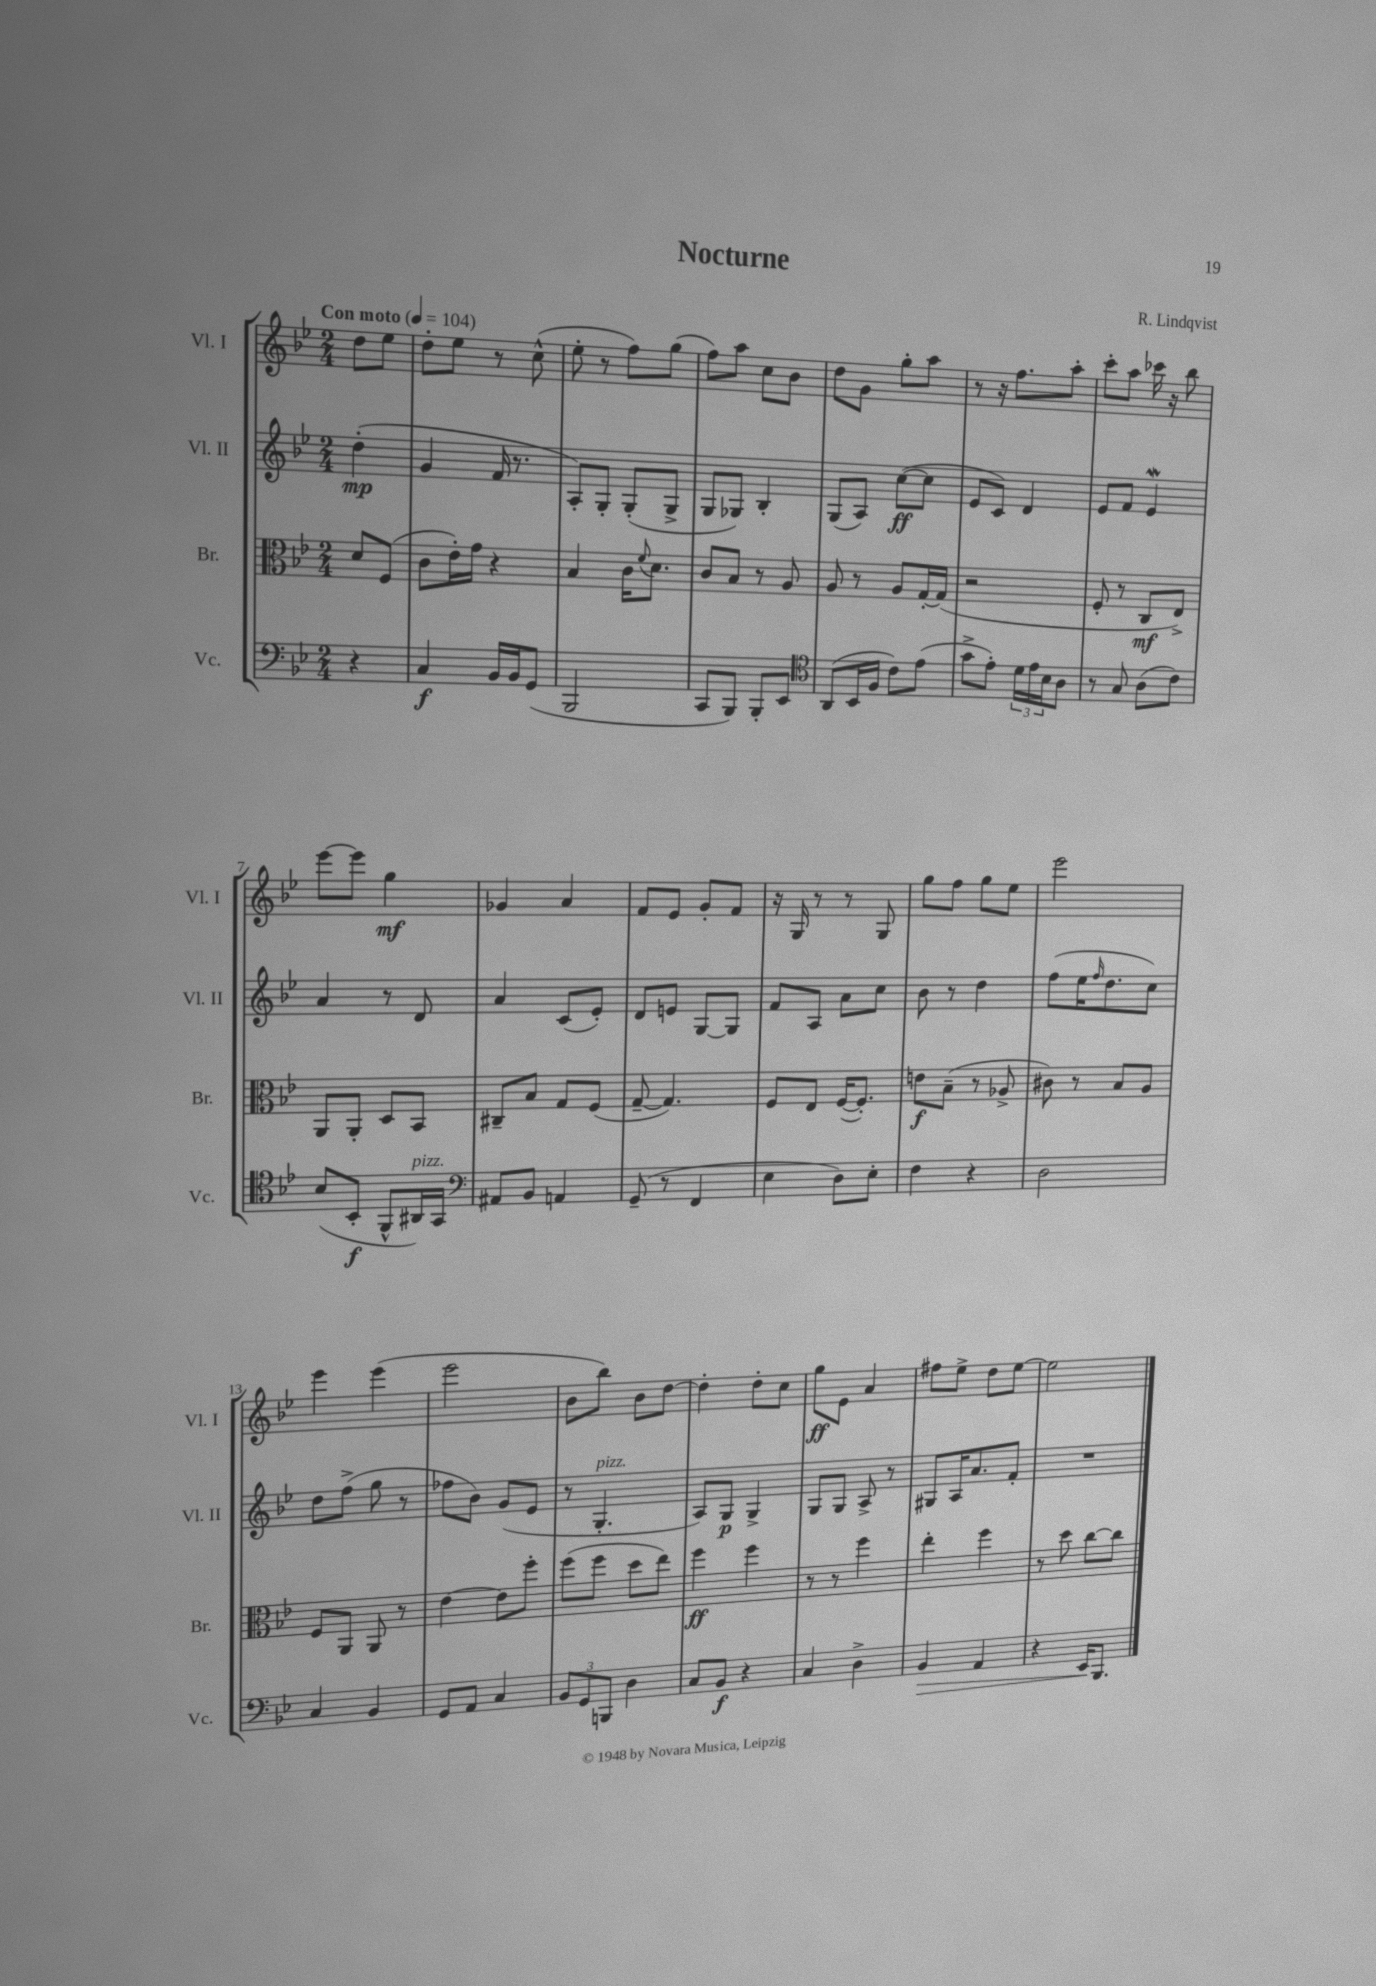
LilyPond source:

\header { title = "Nocturne" composer = "R. Lindqvist" }
<<
\new StaffGroup <<
\new Staff = "s0" \with { instrumentName = "Vl. I" shortInstrumentName = "Vl. I" } {
    \clef treble \key bes \major \numericTimeSignature \time 2/4 \partial 4 \tempo "Con moto" 4 = 104
    d''8 ees''8 |
    d''8-. ees''8 r8 c''8-^( |
    ees''8-. r8 f''8) g''8( |
    f''8) a''8 c''8 bes'8 |
    d''8 g'8 g''8-. a''8 |
    r8 r16 f''8. a''8-. |
    c'''8-. a''8 ces'''16 r16 bes''8 |
    ees'''8~ ees'''8 g''4\mf |
    ges'4 a'4 |
    f'8 ees'8 g'8-. f'8 |
    r16 g16 r8 r8 g8 |
    g''8 f''8 g''8 ees''8 |
    ees'''2 |
    ees'''4 ees'''4( |
    ees'''2 |
    bes'8 bes''8) bes'8 d''8~ |
    d''4-. d''8-. c''8 |
    g''8\ff ees'8 a'4 |
    fis''8 ees''8-> d''8 ees''8~ |
    ees''2 \bar "|." |
}
\new Staff = "s1" \with { instrumentName = "Vl. II" shortInstrumentName = "Vl. II" } {
    \clef treble \key bes \major \numericTimeSignature \time 2/4 \partial 4
    d''4-.\mp( |
    g'4 f'16 r8. |
    a8-.) g8-. g8-.( g8-> |
    g8 ges8) bes4-. |
    g8( a8) c''8~\ff( c''8 |
    ees'8 c'8) d'4 |
    ees'8 f'8 ees'4\mordent |
    a'4 r8 d'8 |
    a'4 c'8( ees'8-.) |
    d'8 e'8 g8~ g8 |
    f'8 a8 a'8 c''8 |
    bes'8 r8 d''4 |
    f''8( ees''16 \grace { f''16 } d''8. c''8) |
    d''8 f''8->( g''8 r8 |
    fes''8 bes'8) g'8( ees'8 |
    r8 g4.-.^\markup { \italic "pizz." } |
    a8) g8\p g4-> |
    g8 g8 a8-> r8 |
    gis8 a16 a'8. f'8-. |
    R2 \bar "|." |
}
\new Staff = "s2" \with { instrumentName = "Br." shortInstrumentName = "Br." } {
    \clef alto \key bes \major \numericTimeSignature \time 2/4 \partial 4
    d'8 f8( |
    c'8 ees'16-.) g'16 r4 |
    bes4 c'16 \appoggiatura { f'8 } d'8. |
    c'8 bes8 r8 a8 |
    a8 r8 a8 g16~-. g16( |
    r2 |
    f8-. r8 c8\mf ees8->) |
    a,8 a,8-. d8 bes,8 |
    cis8-- bes8 g8 f8( |
    g8~-- g4.) |
    f8 ees8 f16~( f8.-.) |
    e'8\f bes8--( r8 aes8-> |
    cis'8) r8 bes8 a8 |
    f8 a,8 a,8 r8 |
    ees'4~ ees'8 f''8-. |
    f''8( f''8 d''8 ees''8) |
    f''4\ff f''4 |
    r8 r8 f''4 |
    ees''4-. f''4 |
    r8 d''8 c''8~ c''8 \bar "|." |
}
\new Staff = "s3" \with { instrumentName = "Vc." shortInstrumentName = "Vc." } {
    \clef bass \key bes \major \numericTimeSignature \time 2/4 \partial 4
    r4 |
    c4\f bes,16 bes,16 g,8( |
    bes,,2 |
    c,8 bes,,8) bes,,8-. ees,8 |
    \clef tenor a,8( bes,16 f16 c'8) ees'8( |
    g'8-> ees'8-.) \tuplet 3/2 { d'16 ees'16 bes16 } a8 |
    r8 g8 a8( c'8) |
    bes8( bes,8-.\f f,8-^ ais,16^\markup { \italic "pizz." }) g,16 |
    \clef bass ais,8 bes,8 a,4 |
    g,8--( r8 f,4 |
    ees4 d8) ees8-. |
    f4 r4 |
    d2 |
    c4 bes,4 |
    g,8 a,8 c4 |
    \tuplet 3/2 { bes,8 g,8 b,,8 } d4 |
    c8 bes,8\f r4 |
    c4 d4-> |
    bes,4\> a,4 |
    r4 ees,16\! bes,,8. \bar "|." |
}
>>
>>
